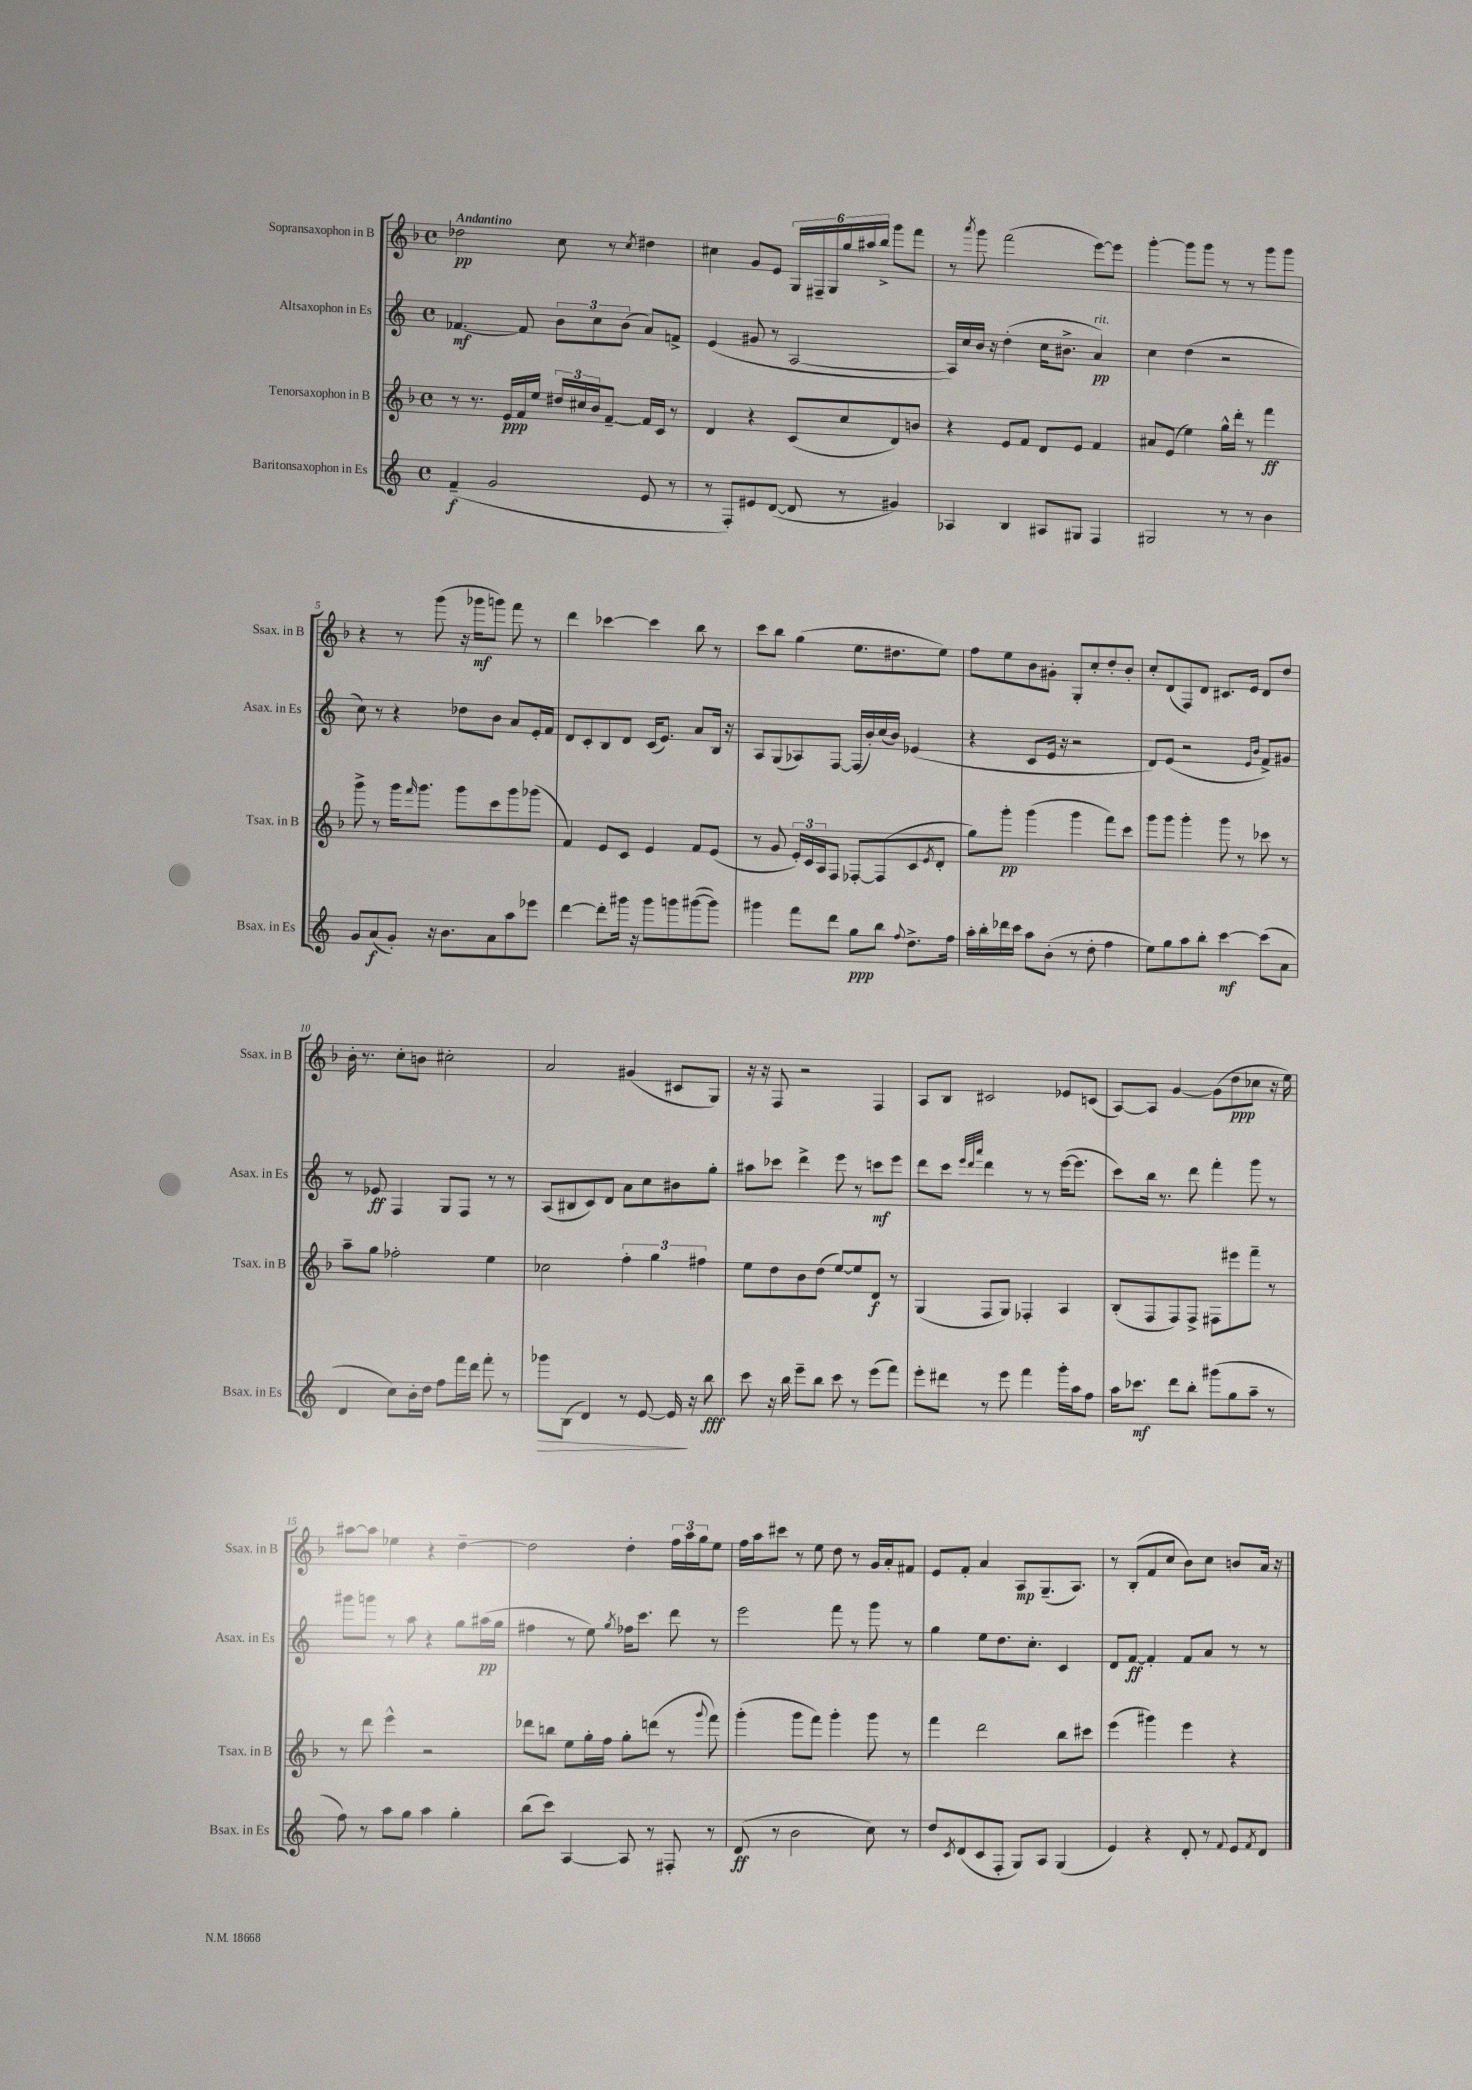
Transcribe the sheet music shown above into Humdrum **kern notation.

**kern	**kern	**kern	**kern
*staff4	*staff3	*staff2	*staff1
*clefG2	*clefG2	*clefG2	*clefG2
*k[]	*k[b-]	*k[]	*k[b-]
*M4/4	*M4/4	*M4/4	*M4/4
*met(c)	*met(c)	*met(c)	*met(c)
(4f~	8r	[4.f-	2dd-
.	8.r	.	.
2g	.	.	.
.	16e	.	.
.	16f	8f-]	.
.	16ee	.	.
.	24dd#	12b	8cc
.	24cc#	.	.
.	24b-	12cc	.
.	[8f~	.	8r
.	.	(12b	.
.	.	.	8qcc
8e	16f]	8a)	4dd#
.	16c	.	.
8r	8r	8f^	.
=	=	=	=
8r	4d	(4e	4cc#
8F')	.	.	.
8e#	4r	8g#	8g
([8d	.	8r	8e
8d]	(8c	[2A	24G
.	.	.	24F#~
.	.	.	24G
8r	8cc	.	24gg
.	.	.	24aa#
.	.	.	24bb-^
4g#)	8d)	.	8ggg
.	8b	.	8fff
=	=	=	=
4A-	4r	16A])	8r
.	.	16cc	.
.	.	.	8qaaa
.	.	16b	8ggg
.	.	16r	.
4B	8e	(4dd'	(2fff
.	8f	.	.
8A#	8d	16cc	.
.	.	8.b#^	.
8G#	8e	.	.
4F	4f	4a)	[8eee)
.	.	.	8eee]
=	=	=	=
2G#	8a#	4cc	[4ggg'
.	(8e	.	.
.	4ee)	(4dd	8ggg]
.	.	.	8ggg
8r	16gg^^	2r	8r
.	16ddd'	.	.
8r	8r	.	8r
4b	4fff	.	8ggg
.	.	.	8ggg
=	=	=	=
8g	8ggg^	8cc)	4r
(8a	8r	8r	.
8g')	16ggg	4r	8r
.	16qqfff	.	.
.	8.ggg	.	.
16r	.	.	(8ggg
8.b	.	.	.
.	8ggg	8dd-	16r
.	.	.	16ggg-
8a	8ccc	8b	8ggg)
8aa	8ggg	8a	8fff
8eee-	(8ggg-	16e'	8r
.	.	16f	.
=	=	=	=
[4ddd	4f)	8d	4ddd
.	.	8c'	.
8ddd']	8e	8B	[4ccc-
16ggg#	8c	8d	.
16r	.	.	.
8ggg#	4e	(16c	4ccc-]
.	.	8.e)	.
8ggg	.	.	.
([8ggg#	8f	8a	8bb-
8ggg#])	(8e	16B	8r
.	.	16r	.
=	=	=	=
4ggg#	8r	8A	8ccc
.	8g	(8G	8bb-
8fff	24e')	8A-)	(4gg
.	24c	.	.
.	24A	.	.
8ddd	8F	[8F	.
8gg	[8F-'	(16F]	8.ee
.	.	16b')	.
8bb	(8F-]	(16cc	.
.	.	16b)	8.dd#
8qqff	.	.	.
8.dd^	8c	(4e-	.
.	8qe	.	.
.	8d'	.	8ee)
16ff	.	.	.
=	=	=	=
16aa'	8gg)	4r	8ff
16bb'	.	.	.
16ddd-	8ggg'	.	8ee
16ccc	.	.	.
8aa	(4ggg	8c	8b-
(8b'	.	16e	8g#'
.	.	16r	.
8r	4ggg	2r	8G'
8dd'	.	.	8cc'
4ff	8fff)	.	8dd'
.	8ccc	.	8b-'
=	=	=	=
8ee)	8ggg	8d)	8cc'
8gg	8ggg	(8e	(8d
8aa	4ggg'	2r	8F)
8bb'	.	.	8d
[4ccc	8ggg	.	8.c#
.	8r	.	.
.	.	.	16e
.	.	16qqe	.
.	.	16qqb	.
(8ccc]	8ccc-	8f^)	8d
8a	8r	8g#	8dd
=	=	=	=
4d	8aa~	8r	16b-'
.	.	.	8.r
.	8gg	8e-	.
8cc)	2ff-'	4F	8cc'
16b'	.	.	8b
16dd	.	.	.
8ff	.	8G	2cc#'
16fff	.	8F	.
16ddd	.	.	.
8fff'	4ee	8r	.
8r	.	8r	.
=	=	=	=
8ggg-	2cc-	(8A	2a
(8B	.	8B#	.
4d)	.	8c)	.
.	.	8d	.
8r	6ff'	8a	(4g#
[8e	.	8cc	.
.	6gg	.	.
16e]	.	8b#	8c#
16r	.	.	.
.	6ff#	.	.
8bb	.	8gg'	8G)
=	=	=	=
8ccc	8ee	8aa#	16r
.	.	.	16r
16r	8dd	8ccc-	8F
16bb	.	.	.
8eee~	8b-	4ddd^	2r
8bb	(8dd	.	.
8ccc	[8ee)	8eee	.
8r	8ee]	8r	.
(8eee	8d	8ccc	4F
8fff)	8r	8eee	.
=	=	=	=
8eee'	(4G	8ddd	8A
8ddd#	.	8ccc	8B-
.	.	32qqeee	.
.	.	32qqddd	.
.	.	32qqaaa	.
8r	8F	4ddd	2c#
8eee	8G)	.	.
4fff	4F-'	8r	.
.	.	8r	.
16ggg'	4A	([16eee	8e-
16aa	.	8.eee]	.
8ff	.	.	(8c
=	=	=	=
16aa	(8B-'	8ccc)	[8A)
8.ccc-	.	.	.
.	8F	16bb	8A]
.	.	8.r	.
8ddd	8F)	.	[4g
8bb'	8F^	8ddd	.
(8ggg#	8F#	4fff'	(8g]
8gg	8eee#	.	8dd
8aa~	8fff~	8ggg	8cc-
8r	8r	8r	16r
.	.	.	16ee)
=	=	=	=
8ff)	8r	8ggg#	[8aa#
8r	8ddd	8ggg	8aa#]
8aa	4eee^^	8r	4ee-
8gg	.	8aa	.
4aa	2r	4r	4r
4gg'	.	8gg	[4dd~
.	.	(16aa#	.
.	.	16gg	.
=	=	=	=
(8bb	8ddd-	4ff#	2dd]
8ccc)	8bb	.	.
[4A	8ee	8r	.
.	16gg'	8ee)	.
.	16ff	.	.
.	.	8qgg	.
8A]	8gg'	16ff-	4dd'
.	.	8.ccc	.
8r	(8ddd	.	.
8F#'	8r	8ddd	24ff
.	.	.	24aa
.	.	.	24gg
.	8qqggg	.	.
8r	8fff)	8r	8ee
=	=	=	=
(8d	(4ggg'	2eee	16ff
.	.	.	16aa
8r	.	.	8ccc#
2b	8ggg	.	8r
.	8fff)	.	8ee
.	4ggg'	8fff	8dd
.	.	8r	8r
8cc)	8ggg	8ggg	16g
.	.	.	16a'
8r	8r	8r	8f#
=	=	=	=
8dd	4fff	4gg	8e
8qc	.	.	.
(8d	.	.	8f'
8c	2ddd	8ee	4a
8F'	.	8.dd	.
8G)	.	.	8A
.	.	8.cc'	.
8A	.	.	(8.G~
(4G	8bb-	4c	.
.	.	.	8.A)
.	8ccc#	.	.
=	=	=	=
4e)	(4eee	8d	8r
.	.	[8f	(8B-'
4r	4ggg#)	4f']	8f
.	.	.	8cc
8d'	4eee	8f	8b-)
8r	.	8a	8cc
8qqf	.	.	.
8e	4r	8r	8b
8qf	.	.	.
8d	.	8r	16a
.	.	.	16r
==	==	==	==
*-	*-	*-	*-
